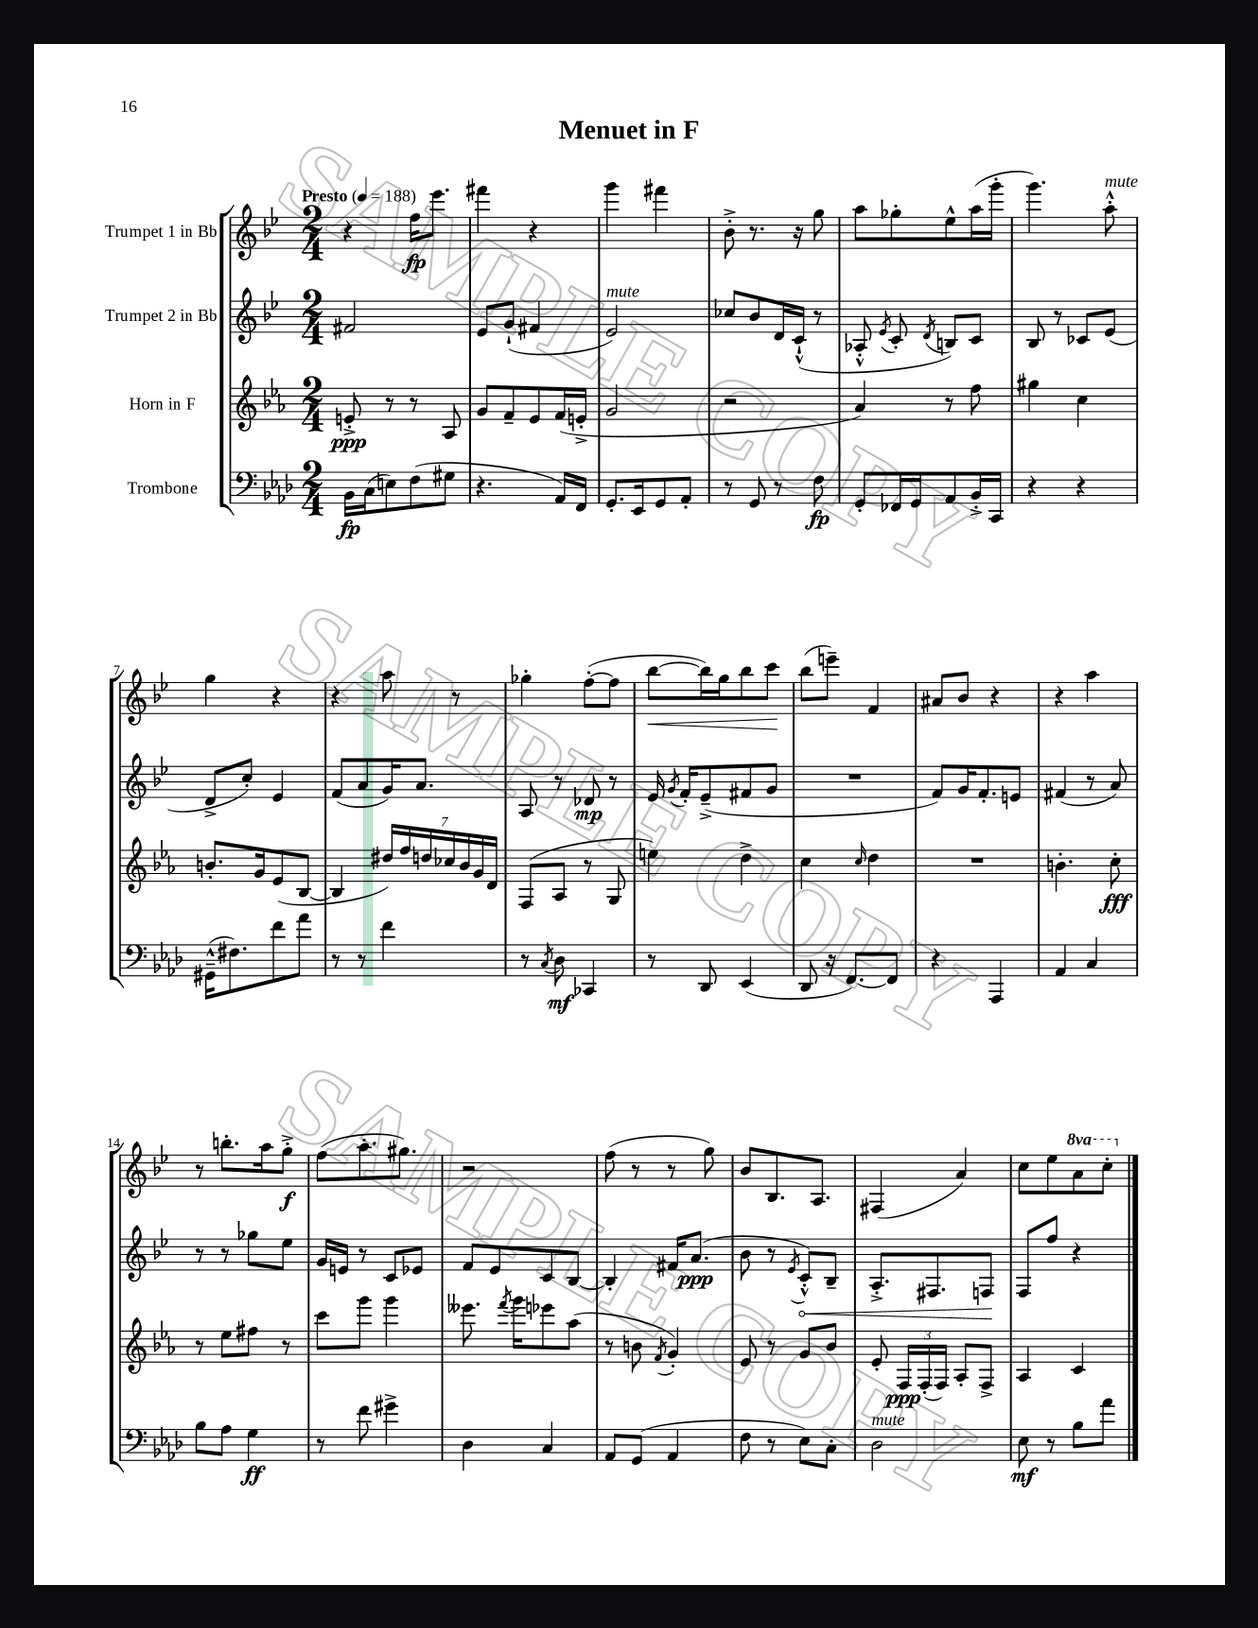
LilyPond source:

\header { title = "Menuet in F" }
<<
\new StaffGroup <<
\new Staff = "s0" \with { instrumentName = "Trumpet 1 in Bb" } {
    \clef treble \key bes \major \numericTimeSignature \time 2/4 \set Staff.ottavationMarkups = #ottavation-simple-ordinals \tempo "Presto" 4 = 188
    \autoBeamOff r4 f''16[\fp ees'''8.] |
    fis'''4 r4 |
    g'''4 fis'''4 |
    bes'8-.-> r8. r16 g''8 |
    a''8[ ges''8-. ees''8-^ a''16( g'''16]-. |
    g'''4.) a''8-.-^^\markup { \italic "mute" } |
    g''4 r4 |
    r4 a''8 r8 |
    ges''4-. f''8[~-.( f''8] |
    bes''8[~\< bes''16) g''16 bes''8 c'''8]\! |
    bes''8[( e'''8]--) f'4 |
    ais'8[ bes'8] r4 |
    r4 a''4 |
    r8 b''8.[-. a''16 g''8]-.->\f |
    f''8[( a''8.-. gis''8.]) |
    r2 |
    f''8( r8 r8 g''8) |
    bes'8[ bes8. a8.] |
    fis4( a'4) |
    c''8[ ees''8 \ottava #1 a''8 c'''8]-. \ottava #0 \bar "|." |
}
\new Staff = "s1" \with { instrumentName = "Trumpet 2 in Bb" } {
    \clef treble \key bes \major \numericTimeSignature \time 2/4
    \autoBeamOff fis'2 |
    ees'8[ g'8]-!( fis'4 |
    ees'2^\markup { \italic "mute" }) |
    ces''8[ bes'8 d'16 c'16]-!-^( r8 |
    aes8-.-^ \acciaccatura { ees'8 } c'8-. \acciaccatura { d'8 } b8[) c'8] |
    bes8 r8 ces'8[ ees'8]( |
    d'8[-> c''8]-.) ees'4 |
    f'8[( a'8 g'16) a'8.] |
    a8 r8 des'8\mp r8 |
    ees'16 \acciaccatura { g'8 } f'16[-. ees'8--->( fis'8 g'8] |
    R2 |
    f'8[) g'16 f'8.-. e'8] |
    fis'4( r8 a'8) |
    r8 r8 ges''8[ ees''8] |
    g'16[ e'16] r8 c'8[ ees'8] |
    f'8[ ees'8 c'8 bes8]~ |
    bes4-. fis'16[ a'8.]\ppp( |
    bes'8 r8 \acciaccatura { ees'8 } \once \override Hairpin.circled-tip = ##t c'8[-.-^\<) bes8]-- |
    a8.[-.-> fis8. f8]\! |
    f8[ f''8] r4 \bar "|." |
}
\new Staff = "s2" \with { instrumentName = "Horn in F" } {
    \clef treble \key ees \major \numericTimeSignature \time 2/4
    \autoBeamOff e'8-.->\ppp r8 r8 aes8 |
    g'8[ f'8-- ees'8 f'16( e'16]-.-> |
    g'2 |
    r2 |
    aes'4) r8 f''8 |
    gis''4 c''4 |
    b'8.[-. g'16 ees'8( bes8]~ |
    bes4 \tuplet 7/4 { dis''16[) f''16 d''16 ces''16 bes'16 g'16 d'16] } |
    f8[( aes8] r8 g8 |
    e''4) d''4-> |
    c''4 \grace { c''16 } d''4 |
    R2 |
    b'4.-. c''8-.\fff |
    r8 ees''8[ fis''8] r8 |
    c'''8[ g'''8] g'''4 |
    eeses'''8. \acciaccatura { f'''8 } g'''16[ ees'''8 aes''8]( |
    r8 b'8 \acciaccatura { f'8 } g'4-.) |
    ees'8 r8 g'8[ bes'8] |
    ees'8-. \tuplet 3/2 { f16[\ppp f16-.( f16]) } aes8[-. f8]-> |
    aes4 c'4 \bar "|." |
}
\new Staff = "s3" \with { instrumentName = "Trombone" } {
    \clef bass \key aes \major \numericTimeSignature \time 2/4
    \autoBeamOff bes,16[\fp c16( e8) f8( gis8] |
    r4. aes,16[) f,16] |
    g,8.[-. ees,16 g,8 aes,8]-. |
    r8 g,8 r8 f8\fp |
    g,8[-. fes,16 g,16 aes,8 bes,16-.-> c,16] |
    r4 r4 |
    gis,16[---^( fis8.) f'8 aes'8] |
    r8 r8 f'4 |
    r8 \acciaccatura { c8 } des8\mf ces,4 |
    r8 des,8 ees,4( |
    des,8 r16 f,8.[~) f,8] |
    r4 aes,,4 |
    aes,4 c4 |
    bes8[ aes8] g4\ff |
    r8 f'8 gis'4-> |
    des4 c4 |
    aes,8[ g,8]( aes,4 |
    f8 r8 ees8[) c8]-. |
    des2^\markup { \italic "mute" } |
    ees8\mf r8 bes8[ aes'8] \bar "|." |
}
>>
>>
